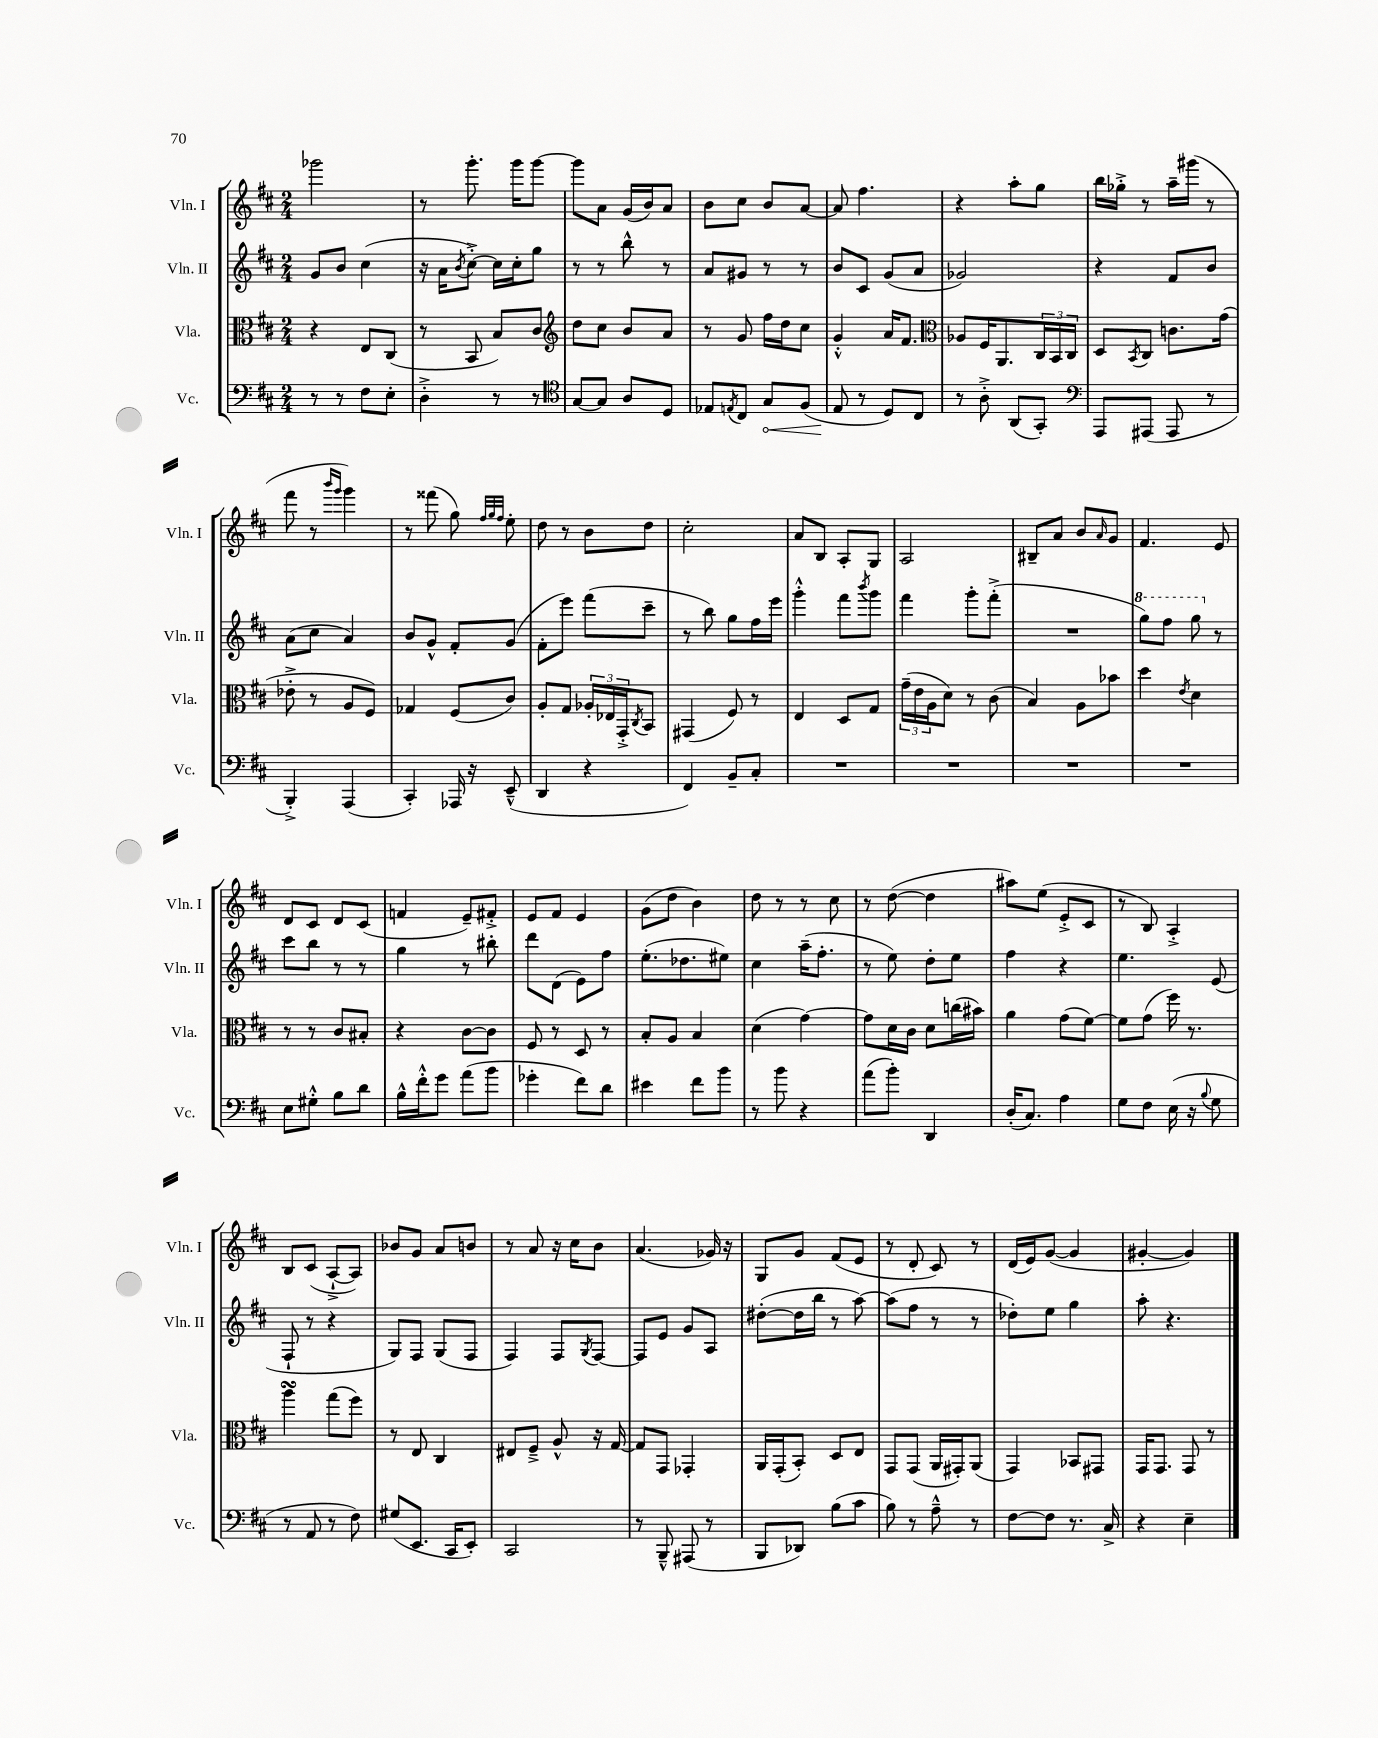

**kern	**kern	**kern	**kern
*staff4	*staff3	*staff2	*staff1
*clefF4	*clefC3	*clefG2	*clefG2
*k[f#c#]	*k[f#c#]	*k[f#c#]	*k[f#c#]
*M2/4	*M2/4	*M2/4	*M2/4
8r	4r	8g	2ggg-
8r	.	8b	.
8F#	8E	(4cc#	.
8E'	(8C#	.	.
=	=	=	=
4D'^	8r	16r	8r
.	.	16a	.
.	.	8qb	.
.	8BB	[8cc#'^)	8.ggg'
8r	8B)	16cc#]	.
.	.	16cc#'	16ggg
8r	8c#	8gg	[8ggg
=	=	=	=
*clefC4	*clefG2	*	*
[8G	8dd	8r	8ggg]
8G]	8cc#	8r	8a
8A	8b	8bb^^	(16g
.	.	.	16b)
8D	8a	8r	8a
=	=	=	=
8E-	8r	8a	8b
8qE	.	.	.
8C#	8g	8g#	8cc#
8G	16ff#	8r	8b
.	16dd	.	.
(8F#	8cc#	8r	[8a
=	=	=	=
8E	4g'^^	8b	8a]
8r	.	8c#	4.ff#
8D)	16a	(8g	.
.	8.f#	.	.
8C#	.	8a	.
=	=	=	=
*	*clefC3	*	*
8r	8A-	2g-)	4r
8A'^	16F#	.	.
.	8.AA	.	.
(8AA	.	.	8aa'
8GG')	24C#	.	8gg
.	24BB	.	.
.	24C#	.	.
=	=	=	=
*clefF4	*	*	*
8AAA	8D	4r	16bb
.	.	.	16gg-'^
.	8qBB	.	.
(8AAA#	8C#	.	8r
8AAA#	8.c	8f#	16aa~
.	.	.	(16ggg#
8r	.	8b	8r
.	(16g	.	.
=	=	=	=
4BBB'^)	8e-'^	(8a	8fff#
.	8r	8cc#	8r
.	.	.	16qqbbb
.	.	.	16qqggg
(4AAA	8A	4a)	4ggg)
.	8F#)	.	.
=	=	=	=
4CC#')	4G-	8b	8r
.	.	8g^^	(8fff##
16AAA-	(8F#	8f#'	8gg)
16r	.	.	.
.	.	.	32qqff#
.	.	.	32qqgg
.	.	.	32qqff#
(8EE~^^	8c#)	(8g	8ee'
=	=	=	=
4DD	8A'	8f#'	8dd
.	8G	8eee)	8r
4r	24A-'	(8fff#	8b
.	24E-	.	.
.	24GG'^	.	.
.	8qC#	.	.
.	8BB	8ccc#~	8dd
=	=	=	=
4FF#)	(4GG#	8r	2cc#'
.	.	8bb)	.
8BB~	8F#)	8gg	.
8C#'	8r	16ff#	.
.	.	16eee	.
=	=	=	=
2r	4E	4ggg'^^	8a
.	.	.	8B
.	8D	8fff#	8A'
.	.	8qbbb	.
.	8G	8ggg	8G
=	=	=	=
2r	(24g~	4fff#	2A
.	24e	.	.
.	24A	.	.
.	8d)	.	.
.	8r	8ggg'	.
.	(8c#	(8fff#'^	.
=	=	=	=
2r	4B)	2r	8B#~
.	.	.	8a
.	8A	.	8b
.	.	.	16qqa
.	8b-	.	8g
=	=	=	=
2r	4dd	8ggg)	4.f#
.	.	8fff#	.
.	8qe	.	.
.	4d	8ggg	.
.	.	8r	8e
=	=	=	=
8E	8r	8ccc#	8d
8G#'^^	8r	8bb	8c#
8B	8c#	8r	8d
8d	8B#'	8r	(8c#
=	=	=	=
16B^^	4r	4gg	4f
16f#'^^	.	.	.
8g	.	.	.
(8a	[8c#	8r	8e~)
8b	8c#]	8bb#'	8f#'^
=	=	=	=
4g-'	8F#	8ddd	8e
.	8r	(8d	8f#
8f#)	8D	8e)	4e
8d	8r	8ff#	.
=	=	=	=
4e#	8B'	(8.ee'	(8g
.	8A	.	8dd
.	.	8.dd-	.
8f#	4B	.	4b)
8b	.	8ee#)	.
=	=	=	=
8r	(4d	4cc#	8dd
8b	.	.	8r
4r	[4g)	(16aa~	8r
.	.	8.ff#'	.
.	.	.	8cc#
=	=	=	=
(8a	8g]	8r	8r
8b')	16d	8ee)	([8dd
.	16c#	.	.
4DD	8d	8dd'	4dd]
.	(16cc	8ee	.
.	16b#)	.	.
=	=	=	=
(16D'	4a	4ff#	8aa#)
8.C#)	.	.	.
.	.	.	(8ee
4A	(8g	4r	8e'^
.	[8f#)	.	8c#
=	=	=	=
8G	8f#]	4.ee	8r
8F#	(8g	.	8B)
(16E	16ff#)	.	4A'^
16r	8.r	.	.
8qqB	.	.	.
8G	.	(8e	.
=	=	=	=
8r	4aa	8F#`	8B
8AA	.	8r	(8c#
8r	(8gg	4r	[8A`^
8F#)	8ff#)	.	8A])
=	=	=	=
(8G#	8r	8G)	8b-
8.EE	8E	8F#	8g
.	4C#	(8G	8a
16CC#	.	.	.
8EE')	.	8F#	8b
=	=	=	=
2CC#	8E#	4F#)	8r
.	8F#~^	.	8a
.	8A^^	8F#	16r
.	.	.	16cc#
.	.	8qG	.
.	16r	[8F#	8b
.	[16G	.	.
=	=	=	=
8r	8G]	8F#]	(4.a
8BBB~^^	8GG	8e	.
(8AAA#	4GG-'	8g	.
8r	.	8A	16g-)
.	.	.	16r
=	=	=	=
8BBB	16AA	([8dd#'	8G
.	(16GG'	.	.
8DD-)	8BB')	16dd#]	8g
.	.	16bb	.
(8B	8D	8r	(8f#
8c#	8E	[8aa)	8e
=	=	=	=
8B)	8GG	(8aa]	8r
8r	(8GG	8ff#	8d'
8A~^^	16AA	8r	8c#)
.	16GG#')	.	.
8r	(8AA	8r	8r
=	=	=	=
[8F#	4GG)	8dd-')	(16d
.	.	.	16e)
8F#]	.	8ee	([8g
8.r	8BB-	4gg	4g]
.	8GG#	.	.
16C#^	.	.	.
=	=	=	=
4r	16GG	8aa'	[4g#'
.	8.GG	.	.
.	.	4.r	.
4E~	8GG	.	4g#])
.	8r	.	.
==	==	==	==
*-	*-	*-	*-
